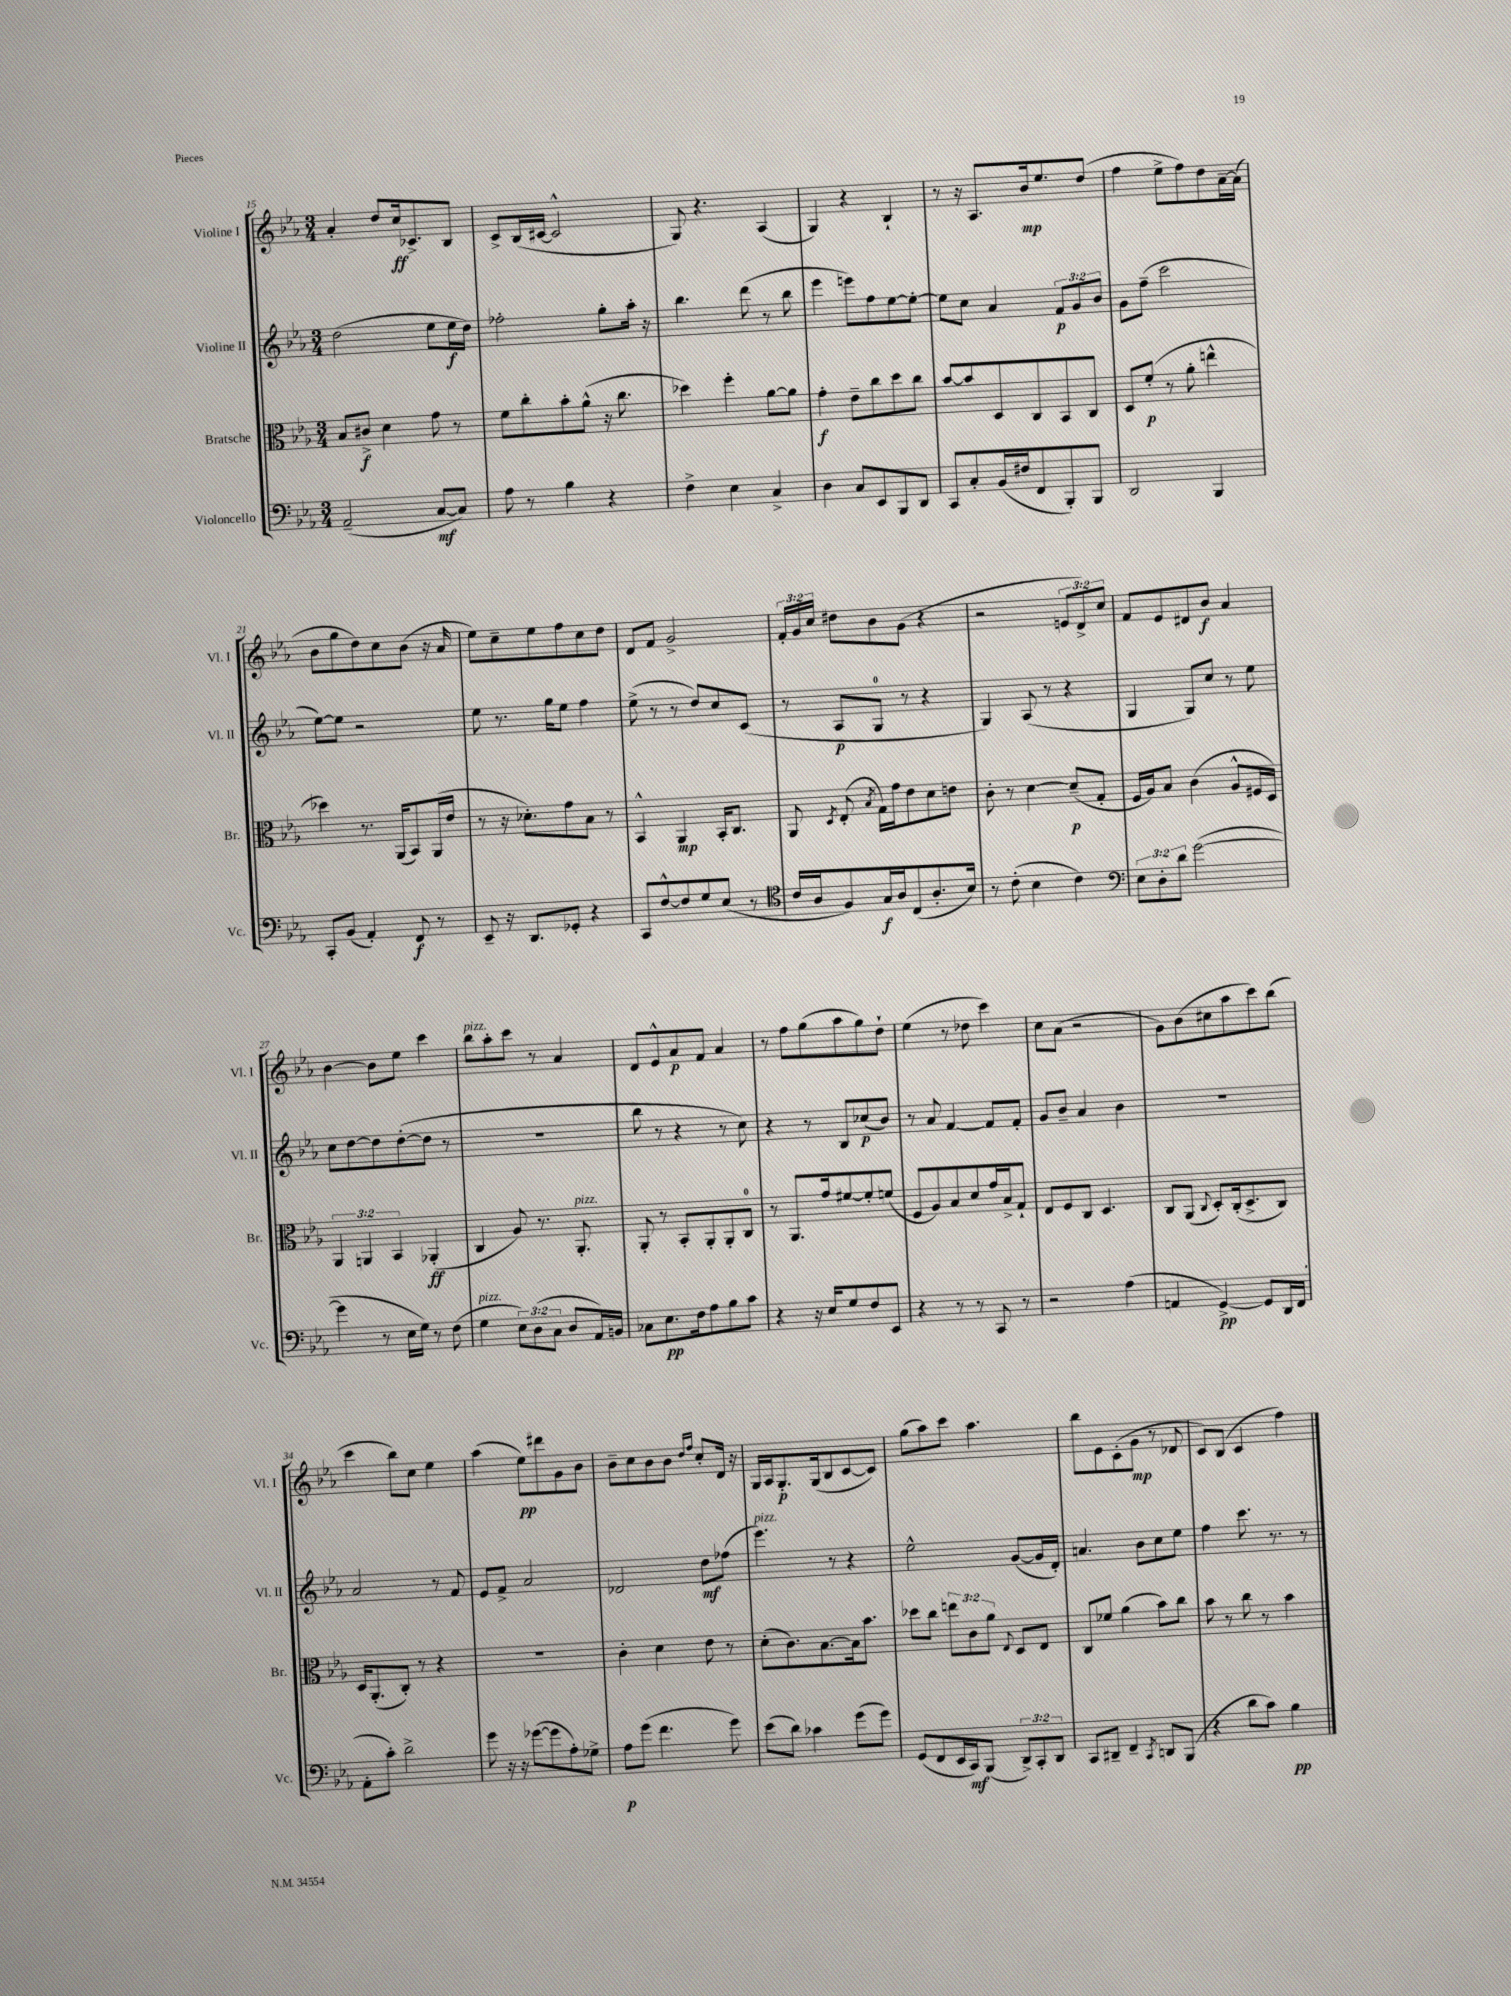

**kern	**kern	**kern	**kern
*staff4	*staff3	*staff2	*staff1
*clefF4	*clefC3	*clefG2	*clefG2
*k[b-e-a-]	*k[b-e-a-]	*k[b-e-a-]	*k[b-e-a-]
*M3/4	*M3/4	*M3/4	*M3/4
(2AA-~	8B-	(2dd	4a-'
.	8c#^	.	.
.	4d	.	8dd
.	.	.	16cc
.	.	.	8.c-^
[8C	8g	8ee-	.
8C])	8r	16ee-	8B-
.	.	16dd)	.
=	=	=	=
8A-	8f	2ff-'	8c^
8r	8cc'	.	(16B-
.	.	.	[16c#
4B-	8b-'	.	2c#^^]
.	(8a-^^	.	.
4r	16r	8gg'	.
.	8.cc	.	.
.	.	16aa-'	.
.	.	16r	.
=	=	=	=
4F^	4dd-)	4.bb-	8G)
.	.	.	4.r
4E-	4ff'	.	.
.	.	(8ddd	.
4C^	[8a-	8r	(4A-
.	8a-]	8bb-	.
=	=	=	=
4D	4g'	4eee-	4G)
8C	8e-~	8eee)	4r
8EE-	8cc	8ff	.
8BBB-	8dd	[8ee-	4B-`
8DD	8cc	8ee-'_	.
=	=	=	=
8CC	[8b-	8ee-]	8r
8C'	8b-]	8cc	16r
.	.	.	8.A-
(16BB-	8D	4a-	.
16F#	.	.	.
8FF	8C	.	16b-
.	.	.	8.ee-
8BBB-')	8BB-	12f	.
.	.	12g	.
8BBB-	8C	.	(8dd
.	.	12b-	.
=	=	=	=
2DD	8D	8g	4ff
.	(8f'	(8ff~	.
.	8r	2ccc	8ee-^
.	8a-'	.	8ff)
4BBB-	4ee^^	.	8dd
.	.	.	[16a-~
.	.	.	(16a-]
=	=	=	=
8CC'	4dd-)	[8ee-)	8b-
(8BB-	.	8ee-]	8gg
4AA-')	8.r	2r	8dd)
.	.	.	8cc
.	(16AA-	.	.
8FF	8BB-)	.	(8b-
8r	(16AA-	.	16r
.	16e-	.	16a-
=	=	=	=
8EE-~	8r	8ee-	8ee-)
16r	16r	8.r	8cc~
8.DD	8.d-')	.	.
.	.	.	8ee-
.	.	16gg	.
8GG-'	8g	8ee-	8ff
4r	8B-	4ff	8cc
.	8r	.	8dd
=	=	=	=
8CC	4BB-^^	(8ee-^	8d
[8F^^	.	8r	8f
8F]	4AA-	8r	2g^
8G	.	8dd)	.
(8E-	16BB-'	8cc	.
.	8.C	.	.
8r	.	(8c	.
=	=	=	=
*clefC4	*	*	*
16c	8AA-	8r	24f'
.	.	.	24g
16A-	.	.	.
.	.	.	24cc
.	8qD	.	.
8F)	(8E-'	8A-	8dd#
.	8qB-	.	.
16G	16G)	8G	8b-
16A-	16g	.	.
(8C	8e-	8r	(8g
8.A-'	8d	4r	4r
.	8e	.	.
16B-)	.	.	.
=	=	=	=
8r	8c'	4G)	2r
(8c'	8r	.	.
4B-	[4d	(8A-	.
.	.	8r	.
4c)	(8d~]	4r	12e
.	.	.	12d^)
.	8G'	.	.
.	.	.	12cc
=	=	=	=
*clefF4	*	*	*
12E-	16F	4G	8f
.	16A-)	.	.
12D'	.	.	.
.	8B-	.	8e-
12d	.	.	.
([2g	(4c	8G)	8d#
.	.	8cc	8b-
.	8A-^^	8r	4a-
.	16F#	8ee-	.
.	16D)	.	.
=	=	=	=
4g]	6AA-	8cc	[4b-
.	.	[8dd	.
.	6AA	.	.
8r	.	8dd]	8b-]
.	6BB-	.	.
16E-	.	([8dd'	8ee-
16G)	.	.	.
8r	(4AA-'	8dd]	4ccc
(8F	.	8r	.
=	=	=	=
4G	4C	2.r	8bb-
.	.	.	8aa-'
12E-)	8A-)	.	8ccc
(12D	.	.	.
.	8.r	.	8r
12C	.	.	.
8D	.	.	4a-
.	8.AA-'	.	.
16AA-)	.	.	.
16BB	.	.	.
=	=	=	=
8C-	8AA-'	8bb-	8d
8.E-	8r	8r	8e-^^
.	8BB-'	4r	8a-
16F	.	.	.
8A-	8AA-'	.	8f
8B-	8AA-'	8r	4a-
8c	8C	8cc)	.
=	=	=	=
4r	8r	4r	8r
.	8.AA-	.	8ff
16r	.	8r	(8gg
16E-	16g	.	.
8G	[8f#	8B-	8aa-
8F	8f#']	(8cc-	8gg)
8EE-	(8f	8b-)	8dd`
=	=	=	=
4r	8F	8r	(4ee-
.	8A-)	8a-	.
8r	8B-	[4f	8r
8r	8d	.	8dd-
8CC	16g	8f]	4ccc)
.	16B-^	.	.
8r	8G`	8f'	.
=	=	=	=
2r	8E-	8g	8cc
.	8F	8b-~	(8a-
.	8C	4a-	2r
.	4.D	.	.
(4A-	.	4b-	.
=	=	=	=
4AA	8C	2.r	8g)
.	(8AA-	.	(8b-
.	8qqC	.	.
[4GG^)	8D')	.	8cc#
.	(16C'	.	8aa-
.	8.D^	.	.
8GG]	.	.	8ccc)
16DD	8C)	.	(8bb-
(16FF	.	.	.
=	=	=	=
8AA-'	16D	2a-	4ccc
.	(8.AA-'	.	.
8c')	.	.	.
2d^	8C')	.	8bb-)
.	8r	.	8cc
.	4r	8r	4ee-
.	.	8f	.
=	=	=	=
8g	2.r	8e-	(4aa-
16r	.	8f^	.
16r	.	.	.
([8g-	.	2a-	8ee-)
8g-]	.	.	8ddd#
8A-')	.	.	8g
8G-^	.	.	8b-
=	=	=	=
8A-	4c'	2d-	8b-~
(8g	.	.	8cc
4.f	4d	.	8b-
.	.	.	8b-
.	.	.	16qqdd
.	.	.	16qqff
.	8e-	8dd	8cc'
8g)	8r	(8ff-	16d
.	.	.	16r
=	=	=	=
(8e-	(8d'	4.eee-)	16G
.	.	.	16A-
8d)	8.c)	.	8.G'
4c-	.	.	.
.	[8.B-	.	(16G
.	.	8r	8B-
(8g	16B-]	4r	[8c
.	8.b-	.	.
8g)	.	.	8c])
=	=	=	=
(8GG	8dd-	2ee-^^	(8gg
8FF	8cc	.	8aa-)
16EE-	12ee	.	8ccc
16CC)	.	.	.
.	12c	.	.
(8BBB-	.	.	4.aa-
.	12a-	.	.
.	8qqE-	.	.
12DD^)	8D	([8g	.
12CC'	.	.	.
.	8E-	16g]	.
12DD	.	.	.
.	.	16d')	.
=	=	=	=
8CC	8C	4.a	8bb-
8DD#~	8f-	.	8e-
4FF~	(4a-	.	(8c'
.	.	8b-	8g
8qCC	.	.	.
8DD	8b-)	8cc	8r
(8BBB-	8cc	8ee-	8d-
=	=	=	=
4r	8b-	4ff	8c)
.	8r	.	(8B-
8d	8cc	8.ccc	4c
8c)	8r	.	.
.	.	8.r	.
4B-	4b-	.	4ff)
.	.	8r	.
==	==	==	==
*-	*-	*-	*-
